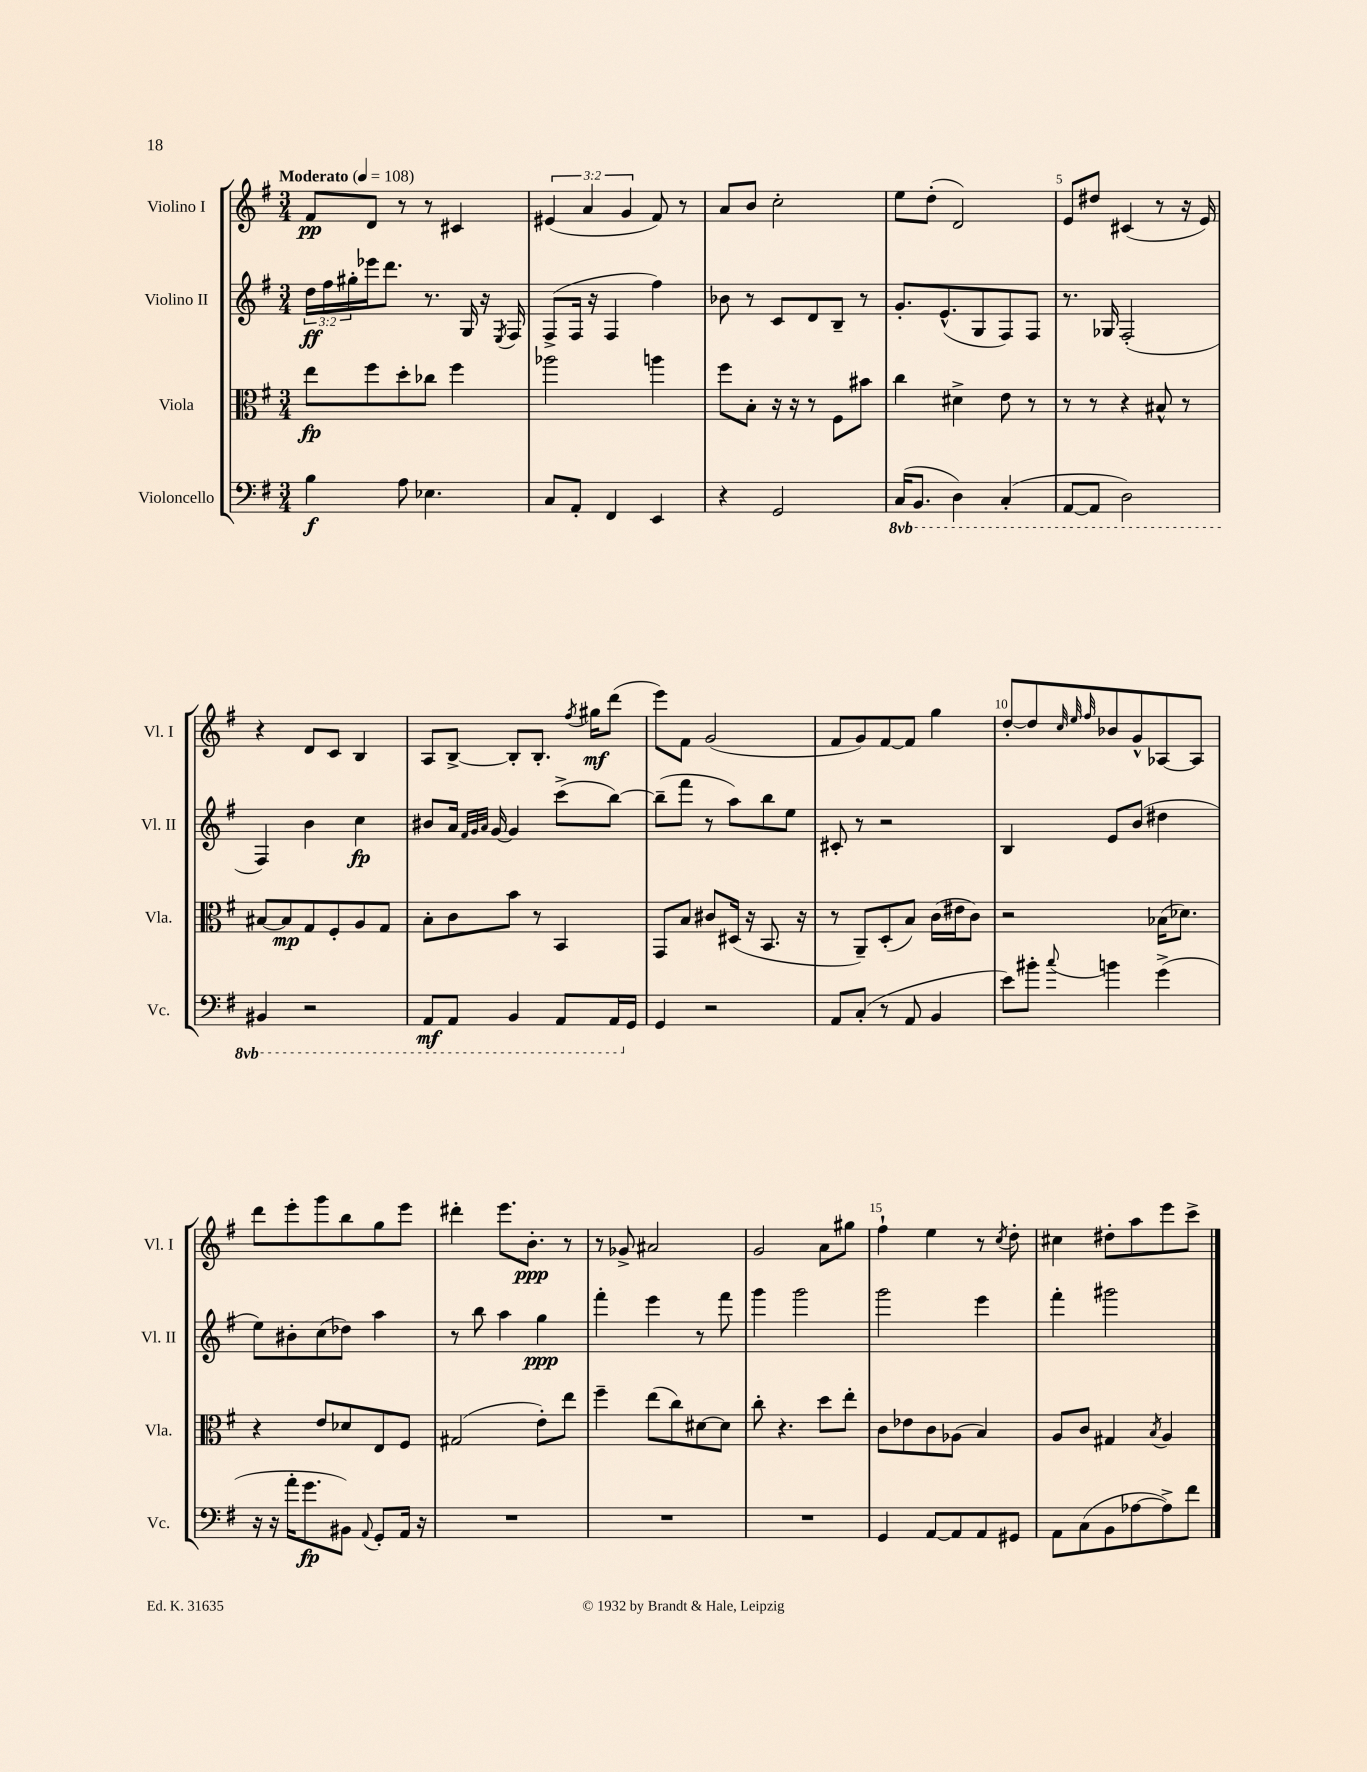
<<
\new StaffGroup <<
\new Staff = "s0" \with { instrumentName = "Violino I" shortInstrumentName = "Vl. I" } {
    \clef treble \key g \major \numericTimeSignature \time 3/4 \override Staff.TupletNumber.text = #tuplet-number::calc-fraction-text \tempo "Moderato" 4 = 108
    fis'8\pp d'8 r8 r8 cis'4 |
    \tuplet 3/2 { eis'4( a'4 g'4 } fis'8) r8 |
    a'8 b'8 c''2-. |
    e''8 d''8-.( d'2) |
    e'8 dis''8 cis'4( r8 r16 e'16) |
    r4 d'8 c'8 b4 |
    a8 b8~-> b8-. b8.-. \acciaccatura { fis''8 } gis''16\mf d'''8( |
    e'''8) fis'8 g'2( |
    fis'8 g'8) fis'8~ fis'8 g''4 |
    d''8~-. d''8 \grace { c''32 e''32 fis''32 } bes'8 g'8-^ aes8~ aes8 |
    d'''8 e'''8-. g'''8 b''8 g''8 e'''8 |
    dis'''4-. e'''8. b'8.-.\ppp r8 |
    r8 ges'8-> ais'2 |
    g'2 a'8 gis''8 |
    fis''4-! e''4 r8 \acciaccatura { c''8 } d''8-. |
    cis''4 dis''8-. a''8 e'''8 c'''8-> \bar "|." |
}
\new Staff = "s1" \with { instrumentName = "Violino II" shortInstrumentName = "Vl. II" } {
    \clef treble \key g \major \numericTimeSignature \time 3/4 \override Staff.TupletNumber.text = #tuplet-number::calc-fraction-text
    \tuplet 3/2 { d''16\ff fis''16 gis''16-. } ees'''16 d'''8. r8. g16 r16 \acciaccatura { e8 } fis16 |
    fis8->( fis16 r16 fis4 fis''4) |
    bes'8 r8 c'8 d'8 b8-- r8 |
    g'8.-. e'8.-^( g8 fis8) fis8 |
    r8. ges16 fis2-.( |
    fis4) b'4 c''4\fp |
    bis'8 a'16 \grace { fis'32 g'32 a'32 } g'16~ g'4 c'''8->( b''8~) |
    b''8--( fis'''8 r8 a''8) b''8 e''8 |
    cis'8-. r8 r2 |
    b4 e'8 b'8( dis''4 |
    e''8) bis'8-. c''8( des''8) a''4 |
    r8 b''8 a''4 g''4\ppp |
    fis'''4-. e'''4 r8 fis'''8 |
    g'''4 g'''2 |
    g'''2 e'''4 |
    fis'''4-. gis'''2 \bar "|." |
}
\new Staff = "s2" \with { instrumentName = "Viola" shortInstrumentName = "Vla." } {
    \clef alto \key g \major \numericTimeSignature \time 3/4
    e''8\fp fis''8 d''8-. ces''8 fis''4 |
    aes''2 a''4 |
    fis''8 b8-. r16 r16 r8 fis8 bis'8 |
    c''4 dis'4-> e'8 r8 |
    r8 r8 r4 bis8-^ r8 |
    bis8~ bis8\mp g8 fis8-. a8 g8 |
    b8-. c'8 b'8 r8 b,4 |
    g,8 b8 cis'8 dis16( r16 b,8. r16 |
    r8 a,8--) d8-.( b8) c'16( eis'16 c'8) |
    r2 bes16( des'8.) |
    r4 e'8 des'8 e8 fis8 |
    gis2( e'8-.) e''8 |
    fis''4-- e''8( c''8) dis'8~ dis'8 |
    c''8-. r4. d''8 e''8-. |
    c'8 ees'8 c'8 aes8( b4) |
    a8 c'8 gis4 \acciaccatura { b8 } a4 \bar "|." |
}
\new Staff = "s3" \with { instrumentName = "Violoncello" shortInstrumentName = "Vc." } {
    \clef bass \key g \major \numericTimeSignature \time 3/4 \set Staff.ottavationMarkups = #ottavation-simple-ordinals
    b4\f a8 ees4. |
    c8 a,8-. fis,4 e,4 |
    r4 g,2 |
    \ottava #-1 c,16( b,,8. d,4) c,4-.( |
    a,,8~ a,,8 d,2) |
    bis,,4 r2 |
    a,,8\mf a,,8 b,,4 a,,8 a,,16 \ottava #0 g,16 |
    g,4 r2 |
    a,8 c8-.( r8 a,8 b,4 |
    e'8) bis'8-. \appoggiatura { c''8 } b'4 g'4->( |
    r16 r16 a'16-. g'8.\fp bis,8) \appoggiatura { a,8 } g,8-. a,16 r16 |
    R2. |
    R2. |
    R2. |
    g,4 a,8~ a,8 a,8 gis,8 |
    a,8 c8( b,8 aes8~ aes8->) fis'8 \bar "|." |
}
>>
>>
\layout { \context { \Score \override BarNumber.break-visibility = ##(#f #t #t) barNumberVisibility = #(every-nth-bar-number-visible 5) } }
